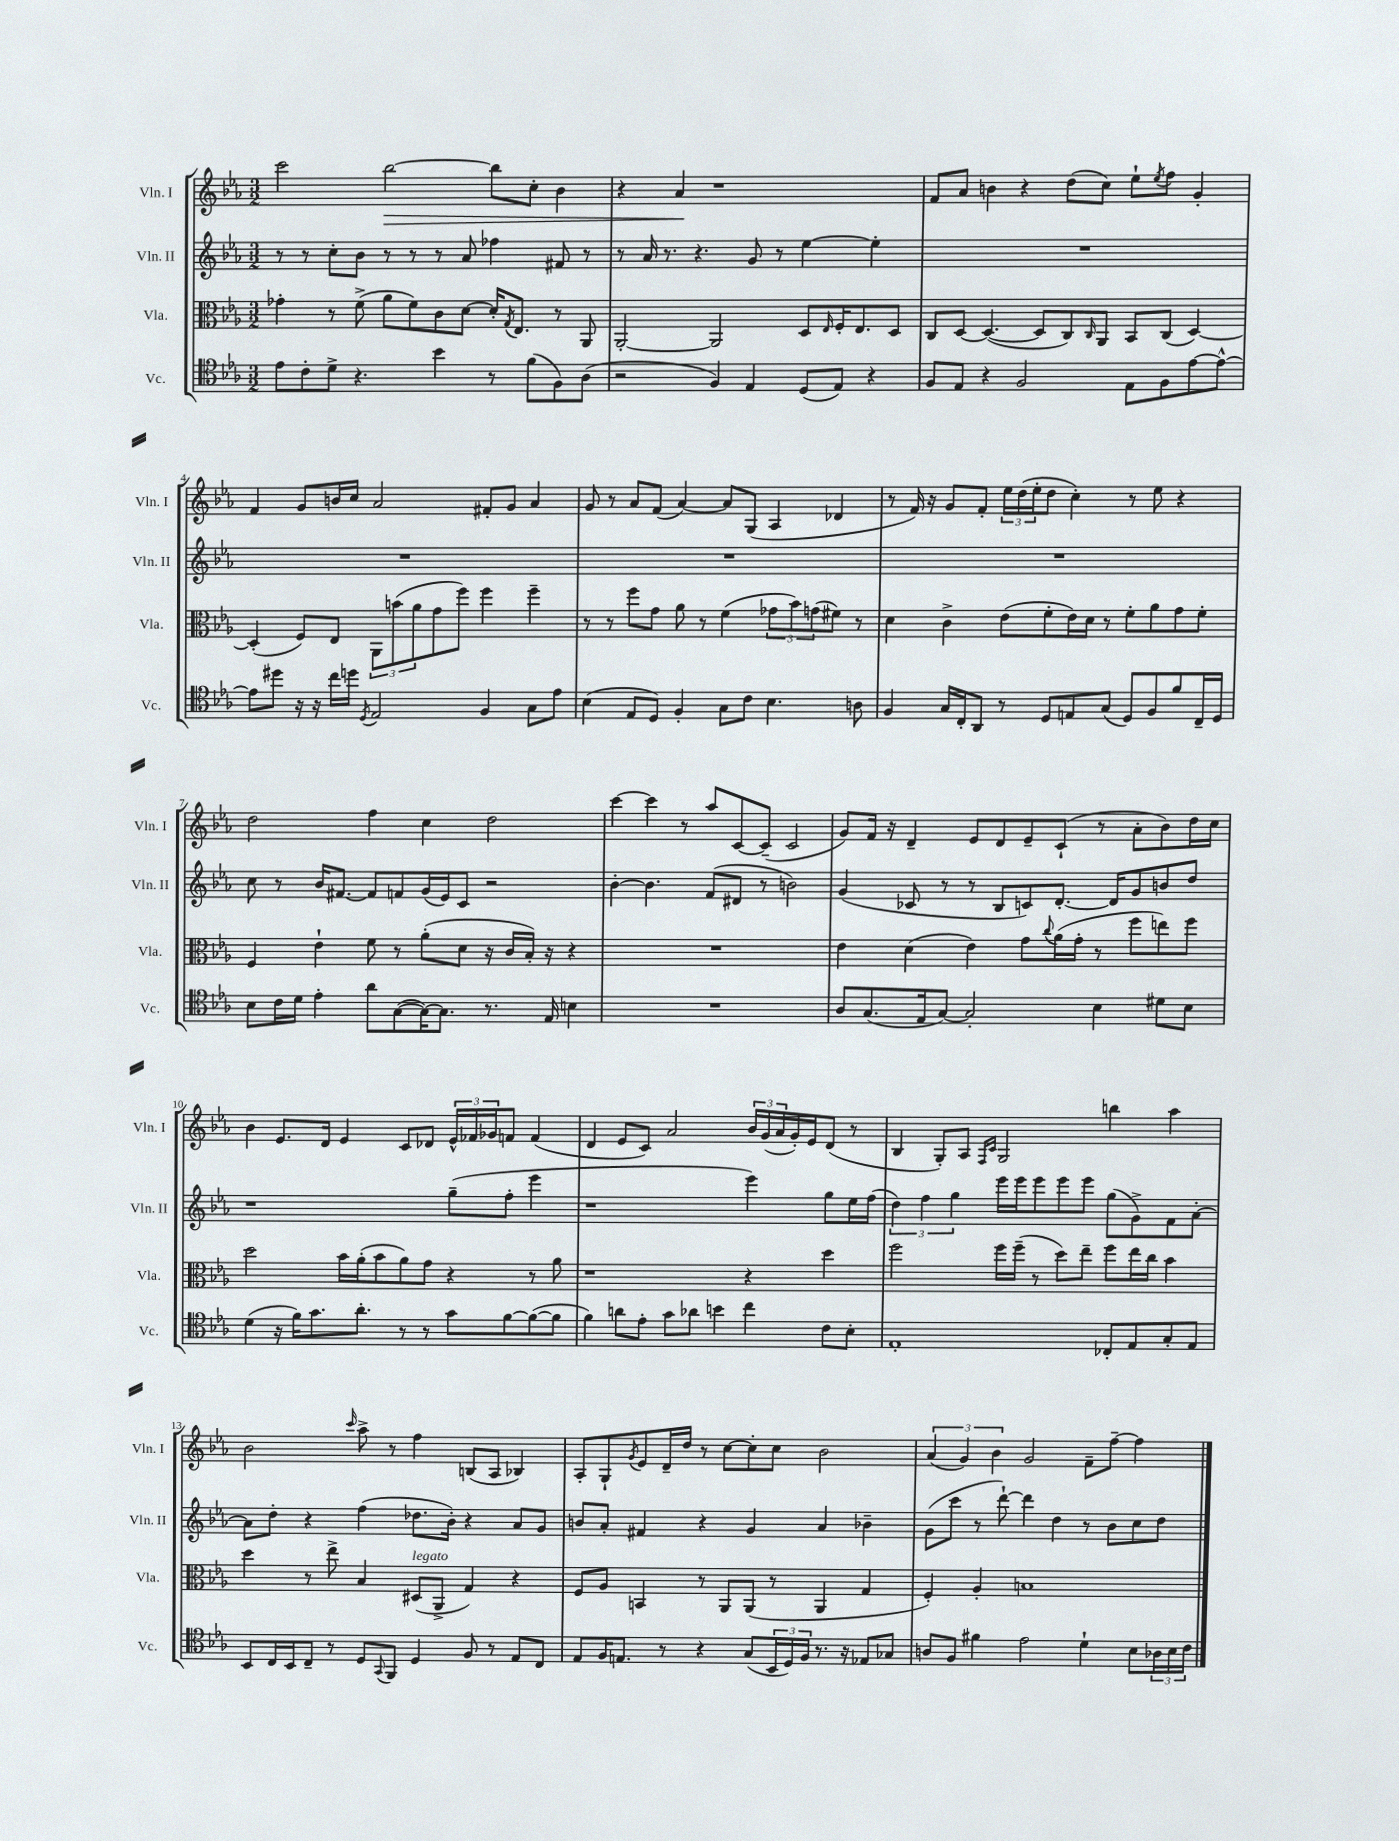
<<
\new StaffGroup <<
\new Staff = "s0" \with { instrumentName = "Vln. I" shortInstrumentName = "Vln. I" } {
    \clef treble \key ees \major \numericTimeSignature \time 3/2
    c'''2 bes''2~\> bes''8 c''8-. bes'4 |
    r4 aes'4\! r1 |
    f'8 aes'8 b'4 r4 d''8( c''8) ees''8-! \acciaccatura { ees''8 } f''8 g'4-. |
    f'4 g'8 b'16 c''16 aes'2 fis'8-. g'8 aes'4 |
    g'8 r8 aes'8 f'8( aes'4~) aes'8 g8( aes4 des'4 |
    r8 f'16) r16 g'8 f'8-. \tuplet 3/2 { ees''16 d''16( ees''16-. } d''8 c''4-.) r8 ees''8 r4 |
    d''2 f''4 c''4 d''2 |
    c'''4~ c'''4 r8 aes''8 c'8~ c'8--( c'2 |
    g'8) f'16 r16 d'4-- ees'8 d'8 ees'8-- c'8-!( r8 aes'8-. bes'8) d''16 c''16 |
    bes'4 ees'8. d'16 ees'4 c'8 des'8 \tuplet 3/2 { ees'16-^ fes'16 ges'16 } f'8 f'4( |
    d'4 ees'8 c'8) aes'2 \tuplet 3/2 { bes'16 g'16( aes'16 } g'16-.) ees'16 d'8( r8 |
    bes4 g8-.) aes8 \grace { f16 c'16 } g2 b''4 aes''4 |
    bes'2 \grace { c'''16 } aes''8-> r8 f''4 b8( aes8 bes4) |
    aes8-. g8-! \acciaccatura { g'8 } ees'8 d'16-- d''16 r8 c''8~ c''8-. c''8 bes'2 |
    \tuplet 3/2 { aes'4( g'4) bes'4 } g'2 f'8-- f''8~-- f''4 \bar "|." |
}
\new Staff = "s1" \with { instrumentName = "Vln. II" shortInstrumentName = "Vln. II" } {
    \clef treble \key ees \major \numericTimeSignature \time 3/2
    r8 r8 c''8-. bes'8 r8 r8 r8 aes'8 fes''4 fis'8 r8 |
    r8 aes'16 r8. r4. g'8 r8 ees''4~ ees''4-. |
    R1. |
    R1. |
    R1. |
    R1. |
    c''8 r8 bes'16 fis'8.~ fis'8 f'8 g'16( ees'16) c'8 r2 |
    bes'4~-. bes'4. f'8( dis'8 r8 b'2) |
    g'4( ces'8 r8 r8 bes8 c'8) d'8.~-. d'16 g'8 b'8 d''8 |
    r1 g''8--( f''8-. ees'''4 |
    r1 ees'''4) g''8 ees''16 f''16( |
    \tuplet 3/2 { d''4) f''4 g''4 } ees'''16 ees'''16 ees'''8 ees'''8 ees'''8 g''8( g'8->) f'8 aes'8~-. |
    aes'8 d''8-. r4 f''4( des''8. bes'16-.) r4 aes'8 g'8 |
    b'8 aes'8-. fis'4 r4 g'4 aes'4 bes'4-- |
    g'8( c'''8 r8 d'''8~-!) d'''4 d''4 r8 bes'8 c''8 d''8 \bar "|." |
}
\new Staff = "s2" \with { instrumentName = "Vla." shortInstrumentName = "Vla." } {
    \clef alto \key ees \major \numericTimeSignature \time 3/2
    ges'4-. r8 f'8->( aes'8 f'8) c'8 d'8~ d'16-. \acciaccatura { g8 } ees8. r8 aes,8 |
    aes,2~-. aes,2 d8 \grace { ees16 } f16-. ees8. d8 |
    c8 d8~ d4.~( d8 c8) \grace { c16 } aes,8 bes,8 c8( d4~) |
    d4-.( f8) ees8 \tuplet 3/2 { aes,8 b'8( aes'8 } g'8 f''8) f''4 f''4-- |
    r8 r8 f''8 g'8 aes'8 r8 f'4( \tuplet 3/2 { ges'8 bes'8) g'8( } fis'8) r8 |
    d'4 c'4-> ees'8( f'8-. ees'16) d'16 r8 f'8-. aes'8 g'8 f'8-. |
    f4 ees'4-! f'8 r8 aes'8-.( d'8 r16 c'16 bes16-.) r16 r4 |
    R1. |
    ees'4 d'4( ees'4) g'8 \appoggiatura { c''8 } aes'16( g'16-. r8 f''8 e''8) f''8 |
    d''2 bes'16 aes'16-.( bes'8 aes'8) g'8 r4 r8 aes'8 |
    r1 r4 d''4 |
    f''2 f''16 f''16--( r8 d''8) ees''8-- f''8 ees''16 c''16 bes'4 |
    d''4 r8 ees''8-> bes4 dis8^\markup { \italic "legato" }( aes,8-> g4) r4 |
    f8 aes8 b,4 r8 aes,8 aes,8( r8 aes,4 g4 |
    f4-.) aes4-. b1 \bar "|." |
}
\new Staff = "s3" \with { instrumentName = "Vc." shortInstrumentName = "Vc." } {
    \clef tenor \key ees \major \numericTimeSignature \time 3/2
    ees'8 c'8-. d'8-> r4. bes'4 r8 f'8( f8) aes8( |
    r2 f4) ees4 d8( ees8) r4 |
    f8 ees8 r4 f2 ees8 f8 ees'8~ ees'8~-^ |
    ees'8 dis''8 r16 r16 c''16 d''16 \acciaccatura { d8 } ees2 f4 g8 ees'8 |
    bes4( ees8 d8) f4-. g8 c'8 bes4. a8 |
    f4 g16 c16-. aes,8 r8 d8 e8 g8( d8) f8 f'8 c16-- d16 |
    bes8 c'16 d'16 ees'4-. aes'8 g8~( g16~) g8. r8. ees16 b4 |
    R1. |
    aes8 g8.( ees16 g8~) g2-. bes4 dis'8 bes8 |
    d'4( r16 f'16) g'8. aes'8.-. r8 r8 g'8 f'8~ f'8~( f'8 |
    f'4) a'8 ees'8-. g'8 aes'8 b'4 c''4 c'8 bes8-. |
    ees1-. ces8-. ees8 g8-. ees8 |
    bes,8 c16 bes,16 c8-- r8 d8 \appoggiatura { g,8 } f,8 d4 f8 r8 ees8 c8 |
    ees8 f16 e8. r8 r4 g8( \tuplet 3/2 { bes,16 d16) f16 } r8. r16 ees8 ges8 |
    a8 f8 fis'4 ees'2 d'4-! bes8 \tuplet 3/2 { aes16 bes16 c'16 } \bar "|." |
}
>>
>>
